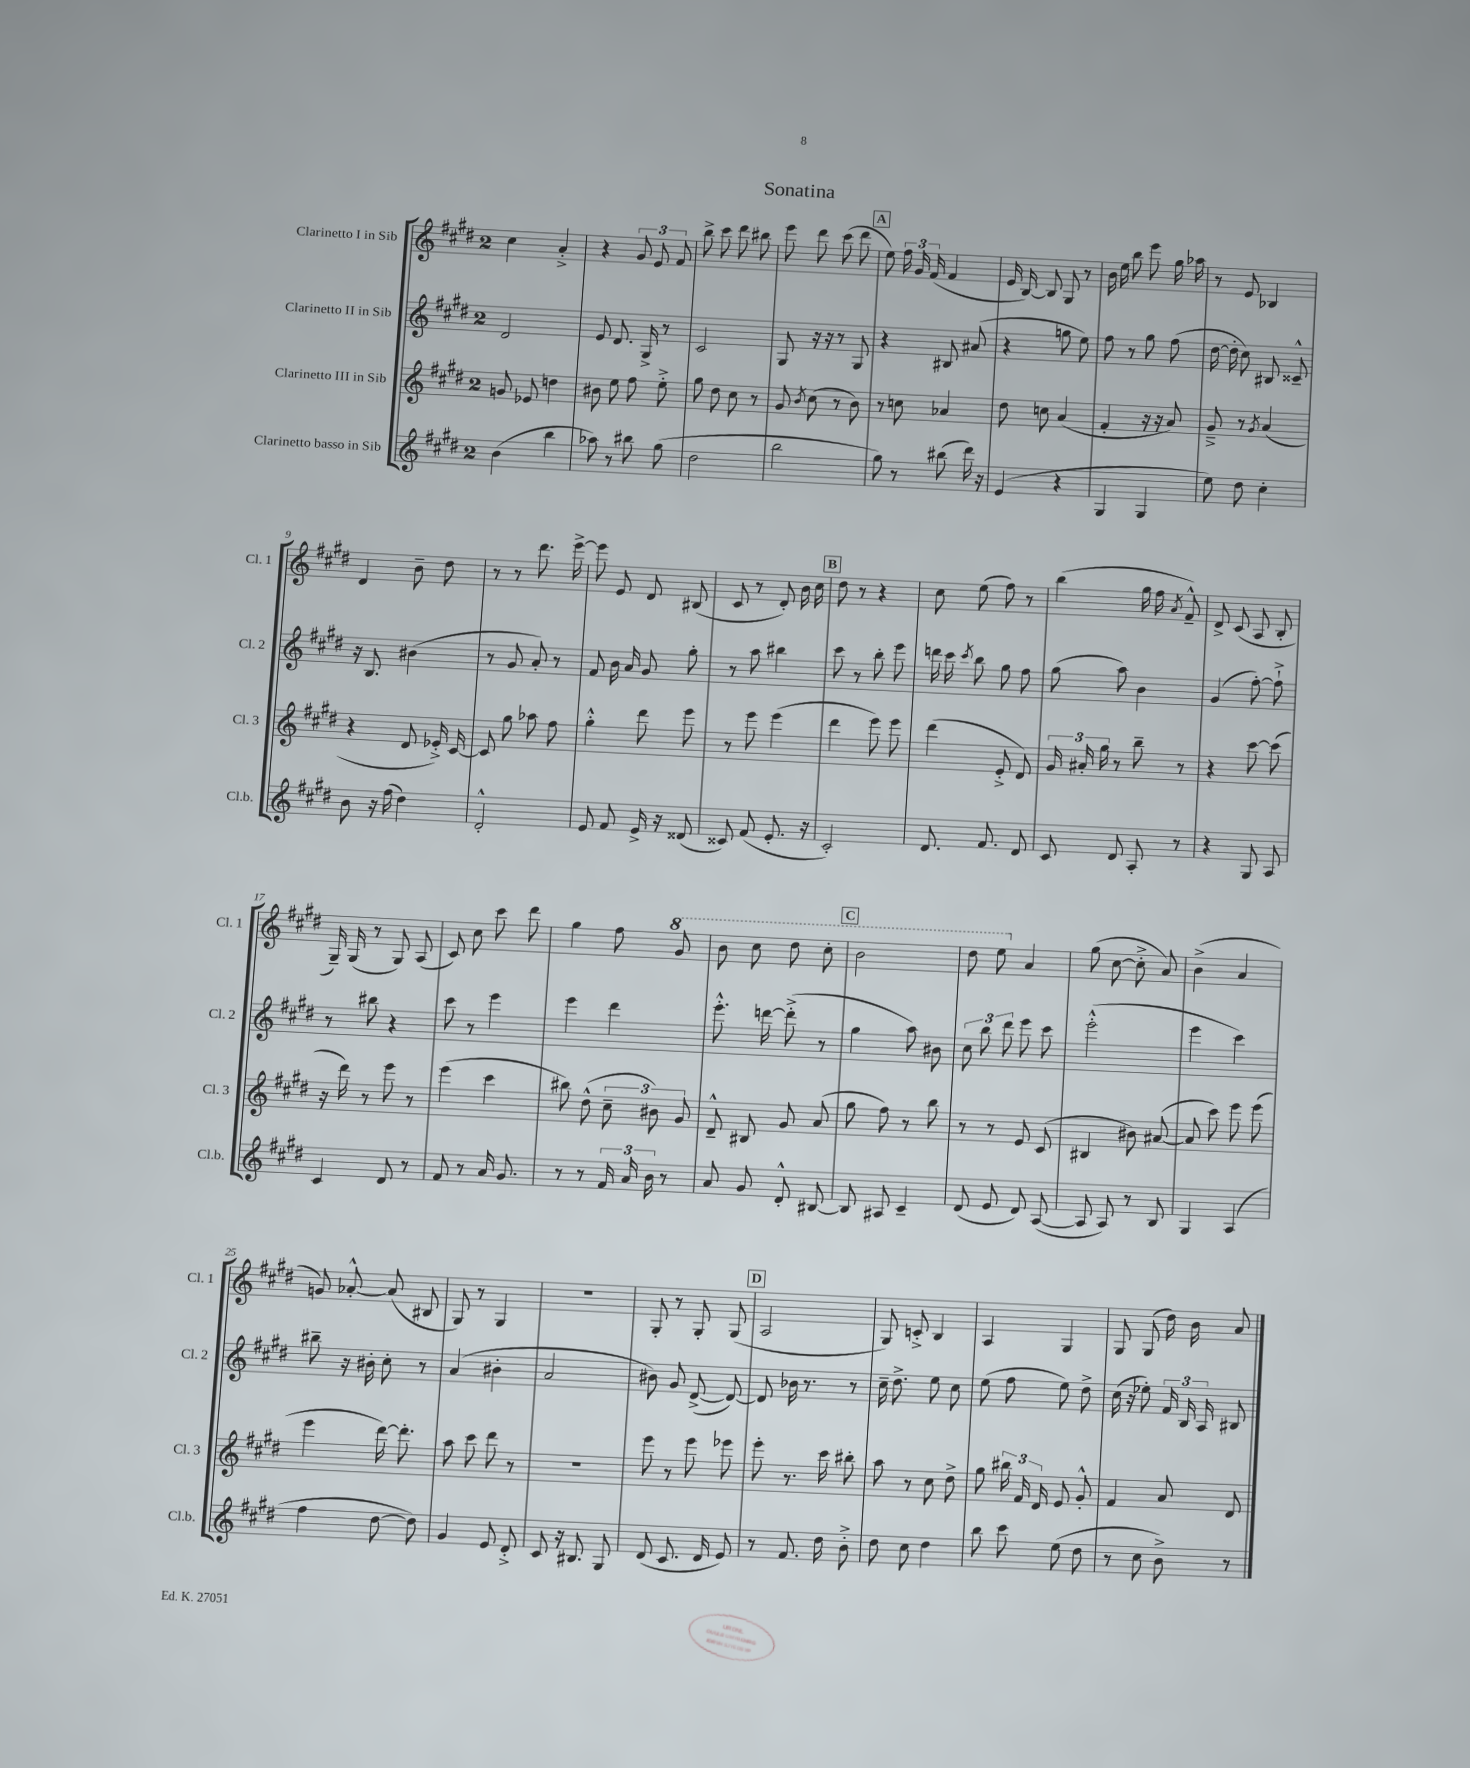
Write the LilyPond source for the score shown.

\header { title = "Sonatina" }
<<
\new StaffGroup <<
\new Staff = "s0" \with { instrumentName = "Clarinetto I in Sib" shortInstrumentName = "Cl. 1" } {
    \clef treble \key e \major \once \override Staff.TimeSignature.style = #'single-digit \time 2/4
    \autoBeamOff cis''4 a'4-.-> |
    r4 \tuplet 3/2 { gis'8 e'8 fis'8 } |
    b''8-> cis'''8 dis'''8 bis''8 |
    e'''8 dis'''8 cis'''8( dis'''8 |
    \mark \markup { \box "A" } e''8) \tuplet 3/2 { fis''16 gis'16 fis'16( } fis'4 |
    e'16 b16~) b8 gis8 r8 |
    b'16 e''16 b''8 e'''8 gis''16 aes''16 |
    r8 e'8 bes4 |
    dis'4 b'8-- dis''8 |
    r8 r8 dis'''8. e'''16~-> |
    e'''8 e'8 dis'8 bis8( |
    cis'8 r8 dis'8-.) b'16 cis''16 |
    \mark \markup { \box "B" } dis''8 r8 r4 |
    cis''8 e''8( fis''8) r8 |
    b''4( gis''16 fis''16 \acciaccatura { a'8 } fis'8---^) |
    dis'8-> cis'8( a8 b8-. |
    gis16--) gis16( r8 gis8) a8( |
    cis'8) cis''8 cis'''8 dis'''8 |
    gis''4 fis''8 \ottava #1 gis''8 |
    b''8 cis'''8 dis'''8 cis'''8-. |
    \mark \markup { \box "C" } b''2 |
    dis'''8 e'''8 \ottava #0 a'4 |
    gis''8( cis''8~ cis''8-.-> a'8) |
    b'4->( a'4 |
    g'8) aes'8~-.-^ aes'8( bis8 |
    gis8) r8 gis4 |
    R2 |
    gis8-. r8 gis8-. gis8( |
    \mark \markup { \box "D" } a2 |
    gis8) c'8-.-> b4 |
    a4 gis4 |
    gis8 gis8( dis''16) b'16 a'8 \bar "|." |
}
\new Staff = "s1" \with { instrumentName = "Clarinetto II in Sib" shortInstrumentName = "Cl. 2" } {
    \clef treble \key e \major \once \override Staff.TimeSignature.style = #'single-digit \time 2/4
    \autoBeamOff dis'2 |
    e'8 dis'8. gis16-> r8 |
    cis'2 |
    gis8 r16 r16 r8 gis8 |
    \mark \markup { \box "A" } r4 bis8 ais'8( |
    r4 g''8 e''8) |
    fis''8 r8 gis''8 fis''8( |
    dis''16~ dis''16-. cis''8) bis8 cisis'8---^ |
    r16 b8. bis'4( |
    r8 gis'8 a'8-.) r8 |
    fis'8 b'16 a'16 gis'8 gis''8-. |
    r8 a''8 bis''4 |
    \mark \markup { \box "B" } cis'''8 r8 b''8-. e'''8 |
    d'''16 cis'''16 \acciaccatura { cis'''8 } b''8 gis''8 fis''8 |
    gis''8( a''8) b'4 |
    gis'4( fis''8~-.) fis''8-!-> |
    r8 bis''8 r4 |
    cis'''8 r8 e'''4 |
    e'''4 dis'''4 |
    e'''8.-.-^ d'''16~ d'''8-.->( r8 |
    \mark \markup { \box "C" } gis''4 a''8) bis'8 |
    \tuplet 3/2 { cis''8 b''8 dis'''8 } e'''8 cis'''8 |
    e'''2-.-^( |
    e'''4 cis'''4) |
    bis''8-- r16 bis'16-. cis''8-. r8 |
    a'4( bis'4-. |
    a'2 |
    bis'8) gis'8 dis'8~->( dis'8~) |
    \mark \markup { \box "D" } dis'8 bes'16 r8. r8 |
    cis''16-- dis''8.-> e''8 cis''8 |
    e''8( fis''8 e''8) dis''8-> |
    cis''16( r16 ees''8-.) \tuplet 3/2 { fis'16 b16 a16 } bis8 \bar "|." |
}
\new Staff = "s2" \with { instrumentName = "Clarinetto III in Sib" shortInstrumentName = "Cl. 3" } {
    \clef treble \key e \major \once \override Staff.TimeSignature.style = #'single-digit \time 2/4
    \autoBeamOff g'8 ees'8 d''4 |
    bis'8 e''8 fis''8 e''8-.-> |
    gis''8 dis''8 cis''8 r8 |
    gis'8 \acciaccatura { b'8 } cis''8( r8 b'8) |
    \mark \markup { \box "A" } r8 c''8 aes'4 |
    dis''8 c''8 a'4( |
    fis'4-. r16 r16 a'8) |
    gis'8---> r8 \acciaccatura { gis'8 } a'4( |
    r4 dis'8 ees'16-.->) cis'16~ |
    cis'8 gis''8 aes''8 fis''8 |
    gis''4-.-^ dis'''8 e'''8 |
    r8 e'''8 e'''4( |
    \mark \markup { \box "B" } dis'''4 e'''8) e'''8 |
    dis'''4( e'8-.-> dis'8) |
    \tuplet 3/2 { gis'16 ais'16-. gis''16 } r8 b''8-- r8 |
    r4 cis'''8~ cis'''8( |
    r16 dis'''16) r8 e'''8 r8 |
    e'''4( cis'''4 |
    bis''8) dis''8-^( \tuplet 3/2 { cis''8-- bis'8) gis'8 } |
    dis'8---^ bis8 gis'8 a'8( |
    \mark \markup { \box "C" } gis''8 fis''8) r8 b''8 |
    r8 r8 e'8 cis'8( |
    bis4 bis'8) ais'8~( |
    ais'8 cis'''8) e'''8 e'''8( |
    e'''4 dis'''16~) dis'''8.-. |
    a''8 cis'''8 dis'''8 r8 |
    r2 |
    e'''8 r8 e'''8 ees'''8 |
    \mark \markup { \box "D" } e'''8-. r8. cis'''16 bis''8-. |
    a''8 r8 cis''8 dis''8-> |
    gis''8 \tuplet 3/2 { bis''16 fis'16 dis'16 } e'8 gis'8-.-^ |
    fis'4 a'8 dis'8 \bar "|." |
}
\new Staff = "s3" \with { instrumentName = "Clarinetto basso in Sib" shortInstrumentName = "Cl.b." } {
    \clef treble \key e \major \once \override Staff.TimeSignature.style = #'single-digit \time 2/4
    \autoBeamOff b'4( b''4 |
    aes''8) r8 bis''8 gis''8( |
    dis''2 |
    b''2 |
    \mark \markup { \box "A" } gis''8) r8 bis''8( dis'''16) r16 |
    e'4( r4 |
    gis4 gis4 |
    e''8) dis''8 cis''4-. |
    b'8 r16 fis''16( dis''4) |
    dis'2-.-^ |
    e'8 fis'8 e'16-> r16 disis'8( |
    cisis'8) fis'8( e'8.-. r16 |
    \mark \markup { \box "B" } cis'2-.) |
    dis'8. fis'8. dis'8 |
    cis'8 dis'8 a8-. r8 |
    r4 gis8 a8 |
    cis'4 dis'8 r8 |
    fis'8 r8 a'16 gis'8. |
    r8 r8 \tuplet 3/2 { fis'16 a'16 b'16 } r8 |
    a'8 gis'8 dis'8-.-^ bis8~ |
    \mark \markup { \box "C" } bis8 ais8 cis'4-- |
    dis'8( e'8 dis'8) a8~( |
    a8 a8) r8 b8 |
    gis4 a4( |
    fis''4 dis''8~ dis''8) |
    gis'4 e'8 dis'8-.-> |
    cis'8 r16 bis8. gis8 |
    dis'8( cis'8. dis'16 e'8) |
    \mark \markup { \box "D" } r8 fis'8. dis''16 b'8-.-> |
    dis''8 cis''8 dis''4 |
    b''8 cis'''8 e''8( dis''8 |
    r8 cis''8 b'8->) r8 \bar "|." |
}
>>
>>
